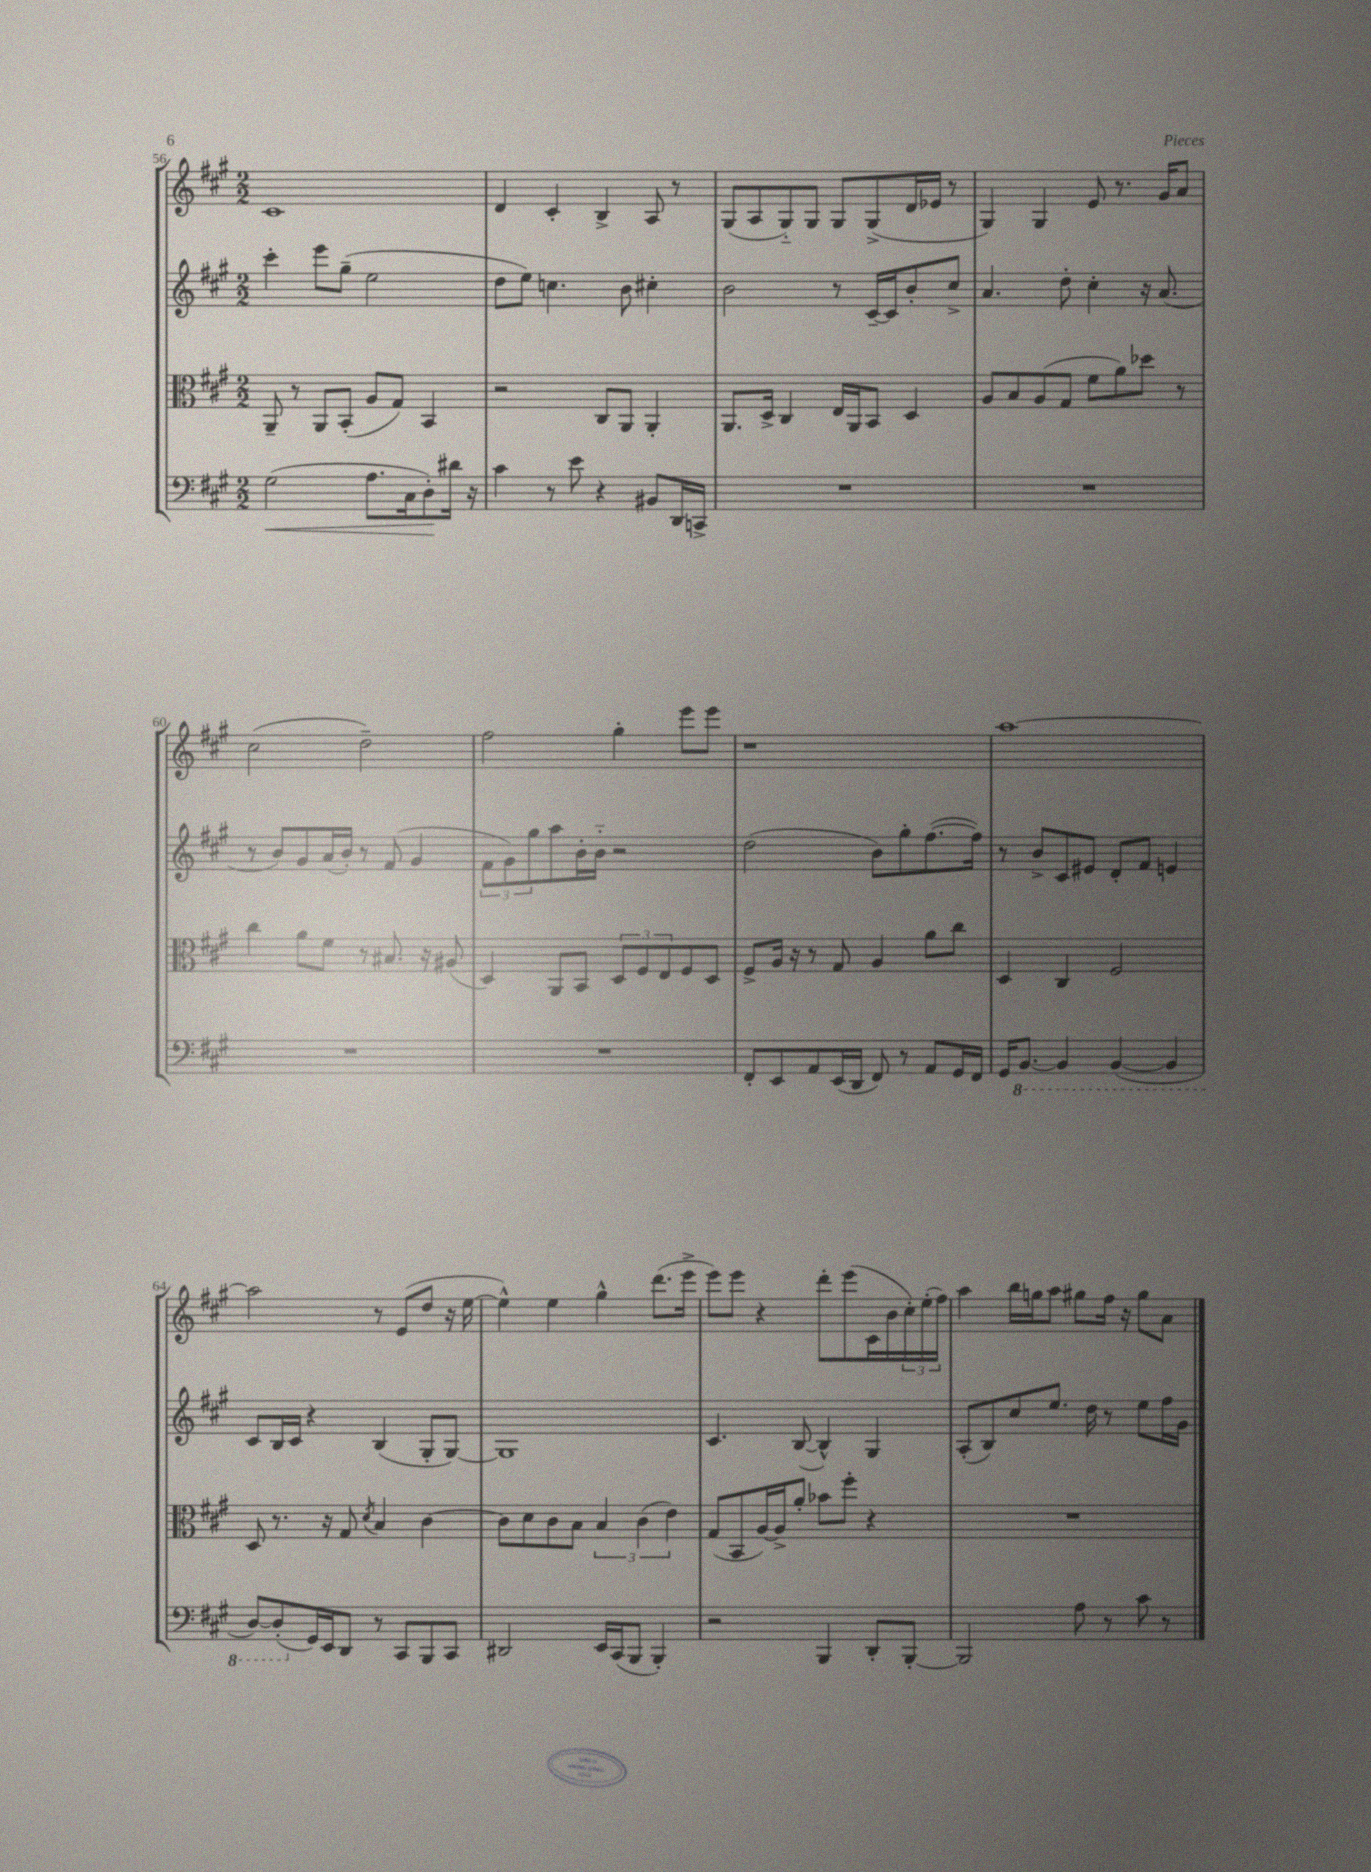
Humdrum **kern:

**kern	**kern	**kern	**kern
*staff4	*staff3	*staff2	*staff1
*clefF4	*clefC3	*clefG2	*clefG2
*k[f#c#g#]	*k[f#c#g#]	*k[f#c#g#]	*k[f#c#g#]
*M2/2	*M2/2	*M2/2	*M2/2
(2G#	8AA~	4ccc#'	1c#
.	8r	.	.
.	8AA	8eee	.
.	(8BB'	(8gg#~	.
8.A	8A	2ee	.
.	8G#)	.	.
16C#	.	.	.
8D')	4BB	.	.
16d#	.	.	.
16r	.	.	.
=	=	=	=
4c#	2r	8dd	4d
.	.	8ee)	.
8r	.	4.cc	4c#'
8e	.	.	.
4r	8C#	.	4B^
.	8AA	8b	.
8BB#	4AA'	4cc#'	8A
16DD	.	.	8r
16CC^	.	.	.
=	=	=	=
1r	8.AA	2b	(8G#
.	.	.	8A
.	16D^	.	.
.	4C#	.	8G#'~)
.	.	.	8G#
.	16E	8r	8G#
.	16AA	.	.
.	8BB	[16c#~	(8G#^
.	.	16c#]	.
.	4D	8b'	16d
.	.	.	16e-
.	.	8cc#^	8r
=	=	=	=
1r	8A	4.a	4G#)
.	8B	.	.
.	(8A	.	4G#
.	8G#	8dd'	.
.	8f#	4cc#'	8e
.	8a)	.	8.r
.	8dd-	16r	.
.	.	(8.a	16g#
.	8r	.	8a
=	=	=	=
1r	4cc#	8r	(2cc#
.	.	8b)	.
.	8a	8g#	.
.	8f#	(16a	.
.	.	16b')	.
.	8r	8r	2dd~)
.	8.B#	(8f#	.
.	.	4g#	.
.	16r	.	.
.	(8A#	.	.
=	=	=	=
1r	4D)	12f#	2ff#
.	.	12g#)	.
.	.	12gg#	.
.	8AA	8aa	.
.	8BB	16b'	.
.	.	16b'~	.
.	12D	2r	4gg#'
.	12F#	.	.
.	12E	.	.
.	8F#	.	8eee
.	8D	.	8eee
=	=	=	=
8FF#'	8F#^	(2dd	1r
8EE	16A	.	.
.	16r	.	.
8AA	8r	.	.
(16EE	8G#	.	.
16DD	.	.	.
8FF#)	4A	8b)	.
8r	.	8gg#'	.
8AA	8a	([8.ff#	.
16GG#	8cc#	.	.
16FF#	.	16ff#])	.
=	=	=	=
16GG#	4D	8r	[1aa
[8.BBB	.	.	.
.	.	8b^	.
4BBB]	4C#	8c#	.
.	.	8e#	.
([4BBB	2F#	8d'	.
.	.	8f#	.
4BBB]	.	4e	.
=	=	=	=
[8DD)	8D	8c#	2aa]
(8DD']	8.r	16B	.
.	.	16c#	.
16GG#)	.	4r	.
16EE	16r	.	.
8DD	8G#	.	.
.	8qd	.	.
8r	4B	(4B	8r
8CC#	.	.	(8e
8BBB	[4c#	8G#'	8dd
8CC#	.	[8G#)	16r
.	.	.	[16ee
=	=	=	=
2DD#	8c#]	1G#]	4ee^^])
.	8d	.	.
.	8c#	.	4ee
.	8B	.	.
16EE	6B	.	4gg#^^
(16CC#	.	.	.
8BBB	.	.	.
.	(6c#	.	.
4BBB')	.	.	(8.ddd
.	6e)	.	.
.	.	.	16eee^
=	=	=	=
2r	(8G#	4.c#	8eee)
.	8BB	.	8eee
.	[16A)	.	4r
.	16A^]	.	.
.	8a'	([8B	.
4BBB	8b-	4B^^])	8ddd'
.	8ff#'	.	(8eee
8DD'	4r	4G#	16c#
.	.	.	16b
[8BBB'	.	.	24cc#')
.	.	.	(24ee'
.	.	.	24ff#)
=	=	=	=
2BBB]	1r	(8A'	4aa
.	.	8B)	.
.	.	8cc#	16bb
.	.	.	16gg
.	.	8.ee	8aa
8A	.	.	8gg#
.	.	16dd	.
8r	.	8r	16ff#
.	.	.	16r
8c#	.	8ee	8gg#
8r	.	16ff#	8a
.	.	16g#	.
==	==	==	==
*-	*-	*-	*-
